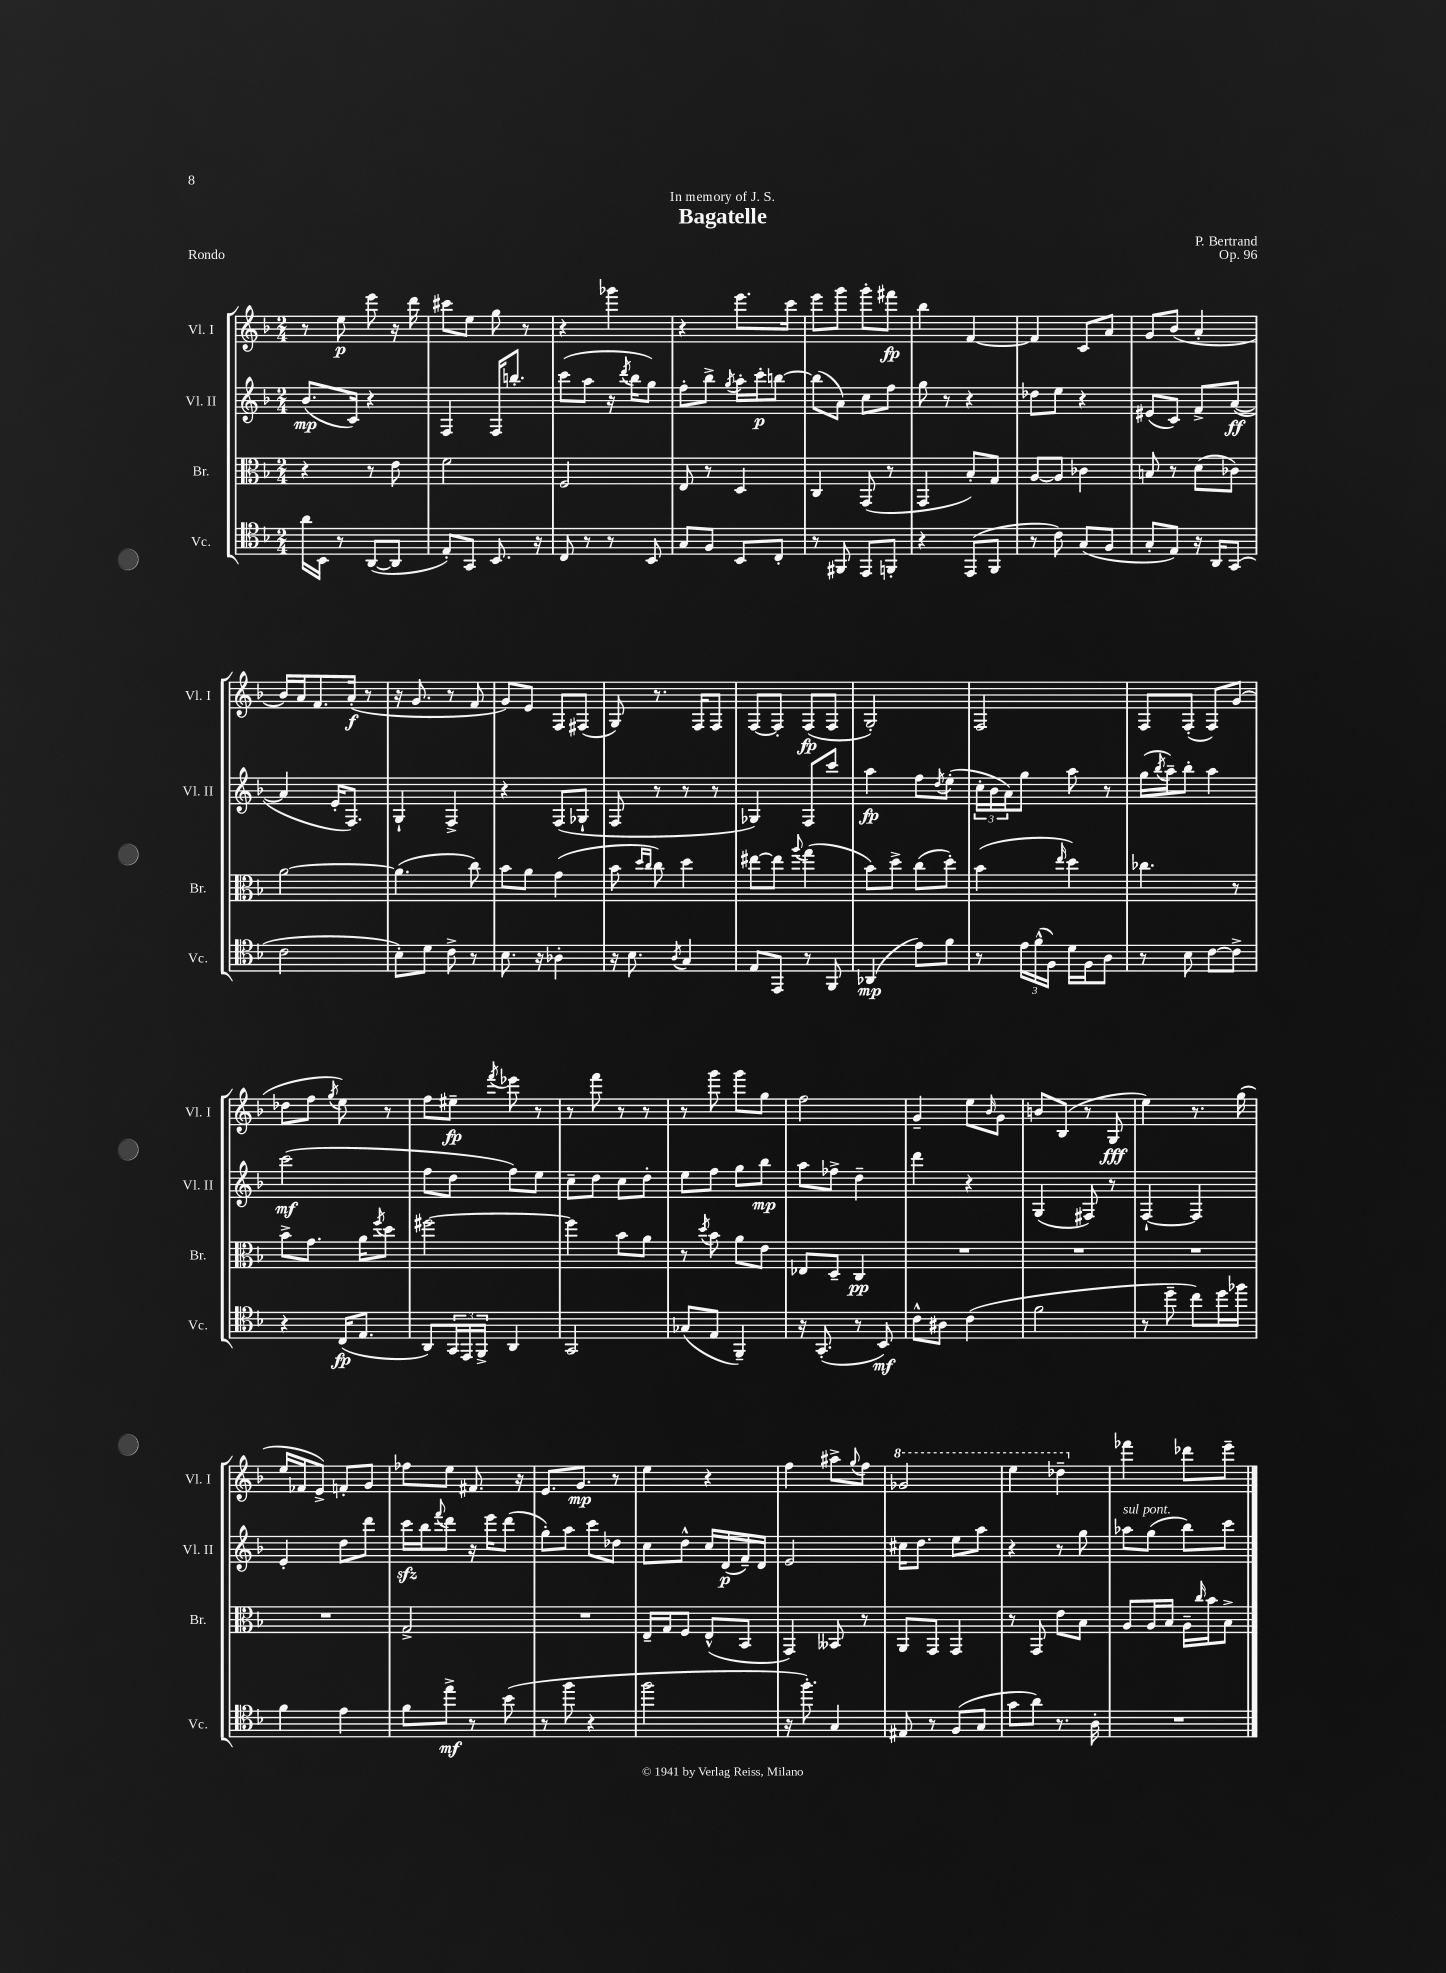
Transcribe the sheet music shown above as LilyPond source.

\header { title = "Bagatelle" composer = "P. Bertrand" dedication = "In memory of J. S." opus = "Op. 96" piece = "Rondo" }
<<
\new StaffGroup <<
\new Staff = "s0" \with { instrumentName = "Vl. I" shortInstrumentName = "Vl. I" } {
    \clef treble \key f \major \numericTimeSignature \time 2/4
    r8 e''8\p e'''8 r16 d'''16 |
    cis'''8 e''8 g''8 r8 |
    r4 ges'''4 |
    r4 e'''8. c'''16 |
    e'''8 g'''8 g'''8-. fis'''8\fp |
    bes''4 f'4~ |
    f'4 c'8 a'8 |
    g'8 bes'8( a'4-. |
    bes'16) a'16 f'8. a'16-.\f( r8 |
    r16 g'8. r8 f'8 |
    g'8) e'8 f8 fis8( |
    g8) r8. f16 f8 |
    f8~ f8-. f8\fp( f8 |
    g2-.) |
    f2 |
    f8 f8-.( f8) g'8( |
    des''8 f''8 \acciaccatura { g''8 } e''8) r8 |
    f''8 eis''8--\fp \acciaccatura { f'''8 } ees'''8 r8 |
    r8 f'''8 r8 r8 |
    r8 g'''8 g'''8 g''8 |
    f''2 |
    g'4-- e''8 \grace { bes'16 } g'8 |
    b'8 bes8( r8 g8\fff |
    e''4) r8. g''16( |
    e''16 fes'16 e'8->) f'8-. g'8 |
    fes''8 e''8 fis'8. r16 |
    e'8. g'8.\mp r8 |
    e''4 r4 |
    f''4 ais''8-> \appoggiatura { g''8 } f''8 |
    \ottava #1 ges''2 |
    e'''4 des'''4-- \ottava #0 |
    fes'''4 des'''8 e'''8-- \bar "|." |
}
\new Staff = "s1" \with { instrumentName = "Vl. II" shortInstrumentName = "Vl. II" } {
    \clef treble \key f \major \numericTimeSignature \time 2/4
    bes'8.\mp( c'16) r4 |
    f4 f16 b''8.-. |
    c'''8( a''8 r16 \acciaccatura { d'''8 } bes''16 g''8) |
    f''8-. bes''8-> \acciaccatura { g''8 } a''16-. c'''16-.\p b''8~ |
    b''8( a'8) c''8 f''8 |
    g''8 r8 r4 |
    des''8 e''8 r4 |
    eis'8( c'8) f'8-> a'8~\ff( |
    a'4 e'16-. f8.) |
    g4-! f4-> |
    r4 f8( ges8-! |
    f8 r8 r8 r8 |
    ges4) f8 c'''8 |
    a''4\fp f''8 \acciaccatura { d''8 } e''8-.( |
    \tuplet 3/2 { c''16-. bes'16 a'16) } g''8 a''8 r8 |
    g''16( \acciaccatura { bes''8 } a''16--) bes''8-. a''4 |
    c'''2\mf( |
    f''8 d''8 f''8) e''8 |
    c''8-- d''8 c''8 d''8-. |
    e''8 f''8 g''8 bes''8\mp |
    a''8 fes''8-> d''4-- |
    d'''4 r4 |
    g4( fis8) r8 |
    f4~-! f4 |
    e'4-. d''8 d'''8 |
    c'''16\sfz bes''16 \appoggiatura { f'''8 } d'''8 r16 e'''16 d'''8( |
    g''8-.) a''8 c'''8 des''8 |
    c''8 d''8-^ c''16 d'16\p( f'16--) d'16 |
    e'2 |
    cis''16 d''8. e''8 a''8 |
    r4 r8 g''8 |
    aes''8^\markup { \italic "sul pont." } g''8( bes''8) c'''8 \bar "|." |
}
\new Staff = "s2" \with { instrumentName = "Br." shortInstrumentName = "Br." } {
    \clef alto \key f \major \numericTimeSignature \time 2/4
    r4 r8 e'8 |
    f'2 |
    f2 |
    e8 r8 d4 |
    c4 g,8( r8 |
    g,4 bes8-.) g8 |
    a8~ a8 ces'4 |
    b8 r8 d'8( ces'8) |
    a'2~ |
    a'4.( c''8) |
    bes'8 a'8 g'4( |
    bes'8 \grace { d''16 c''16 } c''8) d''4 |
    eis''8~ eis''8 \appoggiatura { a''8 } g''4( |
    bes'8) d''8-> c''8( d''8-.) |
    bes'4( \grace { e''16 } d''4) |
    ces''4. r8 |
    bes'8-> g'8. a'16 \acciaccatura { f''8 } d''8 |
    fis''2~ |
    fis''4 bes'8 a'8 |
    r8 \acciaccatura { d''8 } bes'8 a'8 e'8 |
    ees8 d8-- c4\pp |
    R2 |
    R2 |
    R2 |
    R2 |
    g2-> |
    R2 |
    e16-- g16 f8 e8-^( bes,8 |
    g,4) beses,8 r8 |
    a,8 g,8 g,4 |
    r8 g,8 e'8 bes8 |
    a8 a16 bes16 a16-- \grace { c''16 } bes'16 bes8-> \bar "|." |
}
\new Staff = "s3" \with { instrumentName = "Vc." shortInstrumentName = "Vc." } {
    \clef tenor \key f \major \numericTimeSignature \time 2/4
    a'16 bes,16 r8 a,8~( a,8 |
    e8-.) g,8 bes,8. r16 |
    c8 r8 r8 bes,8 |
    g8 f8 bes,8 c8-. |
    r8 fis,8 e,8 f,8-. |
    r4 e,8( f,8 |
    r8 c'8) g8( f8 |
    g8-. e8) r16 a,16 g,8( |
    c'2 |
    bes8-.) d'8 c'8-> r8 |
    bes8. r16 aes4-. |
    r16 bes8. \acciaccatura { a8 } g4 |
    e8 e,8 r8 f,8 |
    aes,4\mp( e'8) f'8 |
    r8 \tuplet 3/2 { e'16 f'16-^( f16) } d'16 f16 a8 |
    r8 bes8 c'8~ c'8-> |
    r4 c16\fp( e8. |
    a,8) \tuplet 3/2 { g,16 e,16 f,16-> } a,4 |
    g,2 |
    ges8( e8 f,4--) |
    r16 g,8.-.( r8 bes,8\mf) |
    c'8-^ ais8 c'4( |
    f'2 |
    r8 d''8-- c''8) d''16 fes''16 |
    f'4 e'4 |
    f'8 e''8->\mf r8 bes'8( |
    r8 f''8 r4 |
    f''2 |
    r16 f''8.-.) g4 |
    eis8 r8 f8( g8 |
    g'8 a'8) r8. a16-. |
    R2 \bar "|." |
}
>>
>>
\layout { \context { \Score \remove "Bar_number_engraver" } }
